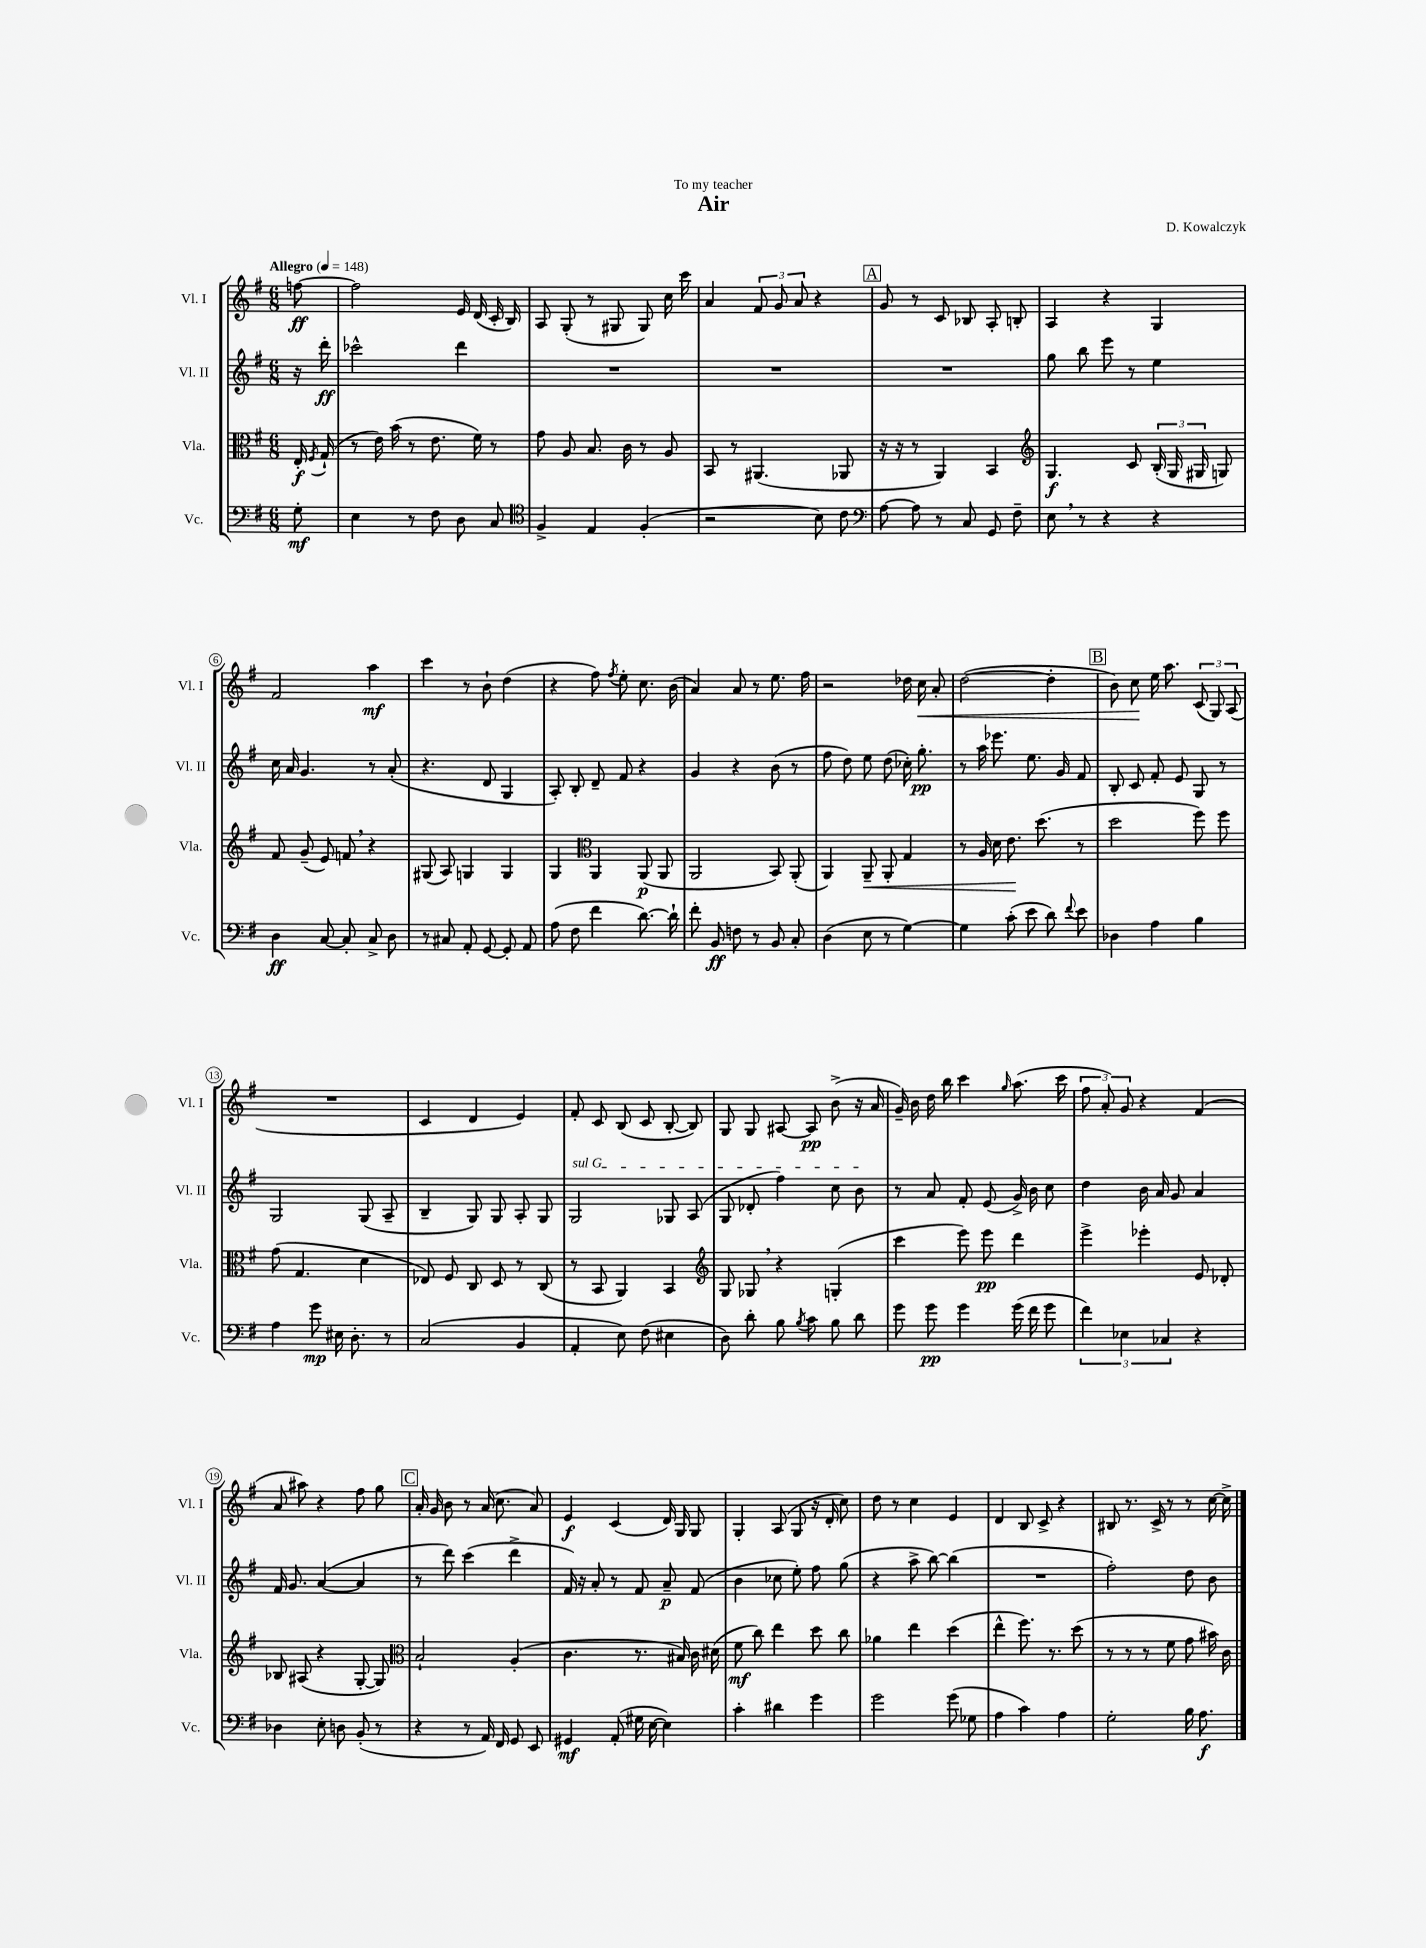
\header { title = "Air" composer = "D. Kowalczyk" dedication = "To my teacher" }
<<
\new StaffGroup <<
\new Staff = "s0" \with { instrumentName = "Vl. I" shortInstrumentName = "Vl. I" } {
    \clef treble \key g \major \numericTimeSignature \time 6/8 \partial 8 \tempo "Allegro" 4 = 148
    \autoBeamOff f''8~\ff |
    f''2 e'16 d'16( c'16-. b16) |
    a8 g8-.( r8 gis8 gis8) c''16 c'''16 |
    a'4 \tuplet 3/2 { fis'8 g'8 a'8 } r4 |
    \mark \markup { \box "A" } g'8 r8 c'8 bes8 a8-. b8-. |
    a4 r4 g4 |
    fis'2 a''4\mf |
    c'''4 r8 b'8-! d''4( |
    r4 fis''8) \acciaccatura { fis''8 } e''8-. c''8. b'16( |
    a'4) a'8 r8 e''8. fis''16 |
    r2 des''16 c''16\< a'8-. |
    d''2~( d''4-. |
    \mark \markup { \box "B" } b'8) c''8\! e''16 a''8. \tuplet 3/2 { c'8( g8) a8( } |
    R2. |
    c'4 d'4 e'4) |
    fis'8-. c'8 b8( c'8 b8~-. b8) |
    g8 g8 ais8~ ais8\pp b'8->( r16 a'16 |
    g'16--) b'16 d''16 b''16 c'''4 \grace { g''16 } a''8.( c'''16 |
    \tuplet 3/2 { fis''8 a'8-.) g'8 } r4 fis'4( |
    a'8 ais''8) r4 fis''8 g''8 |
    \mark \markup { \box "C" } a'16-. g'16 b'8 r8 a'16( c''8. a'8) |
    e'4\f c'4( d'16) g16 g8 |
    g4-. a8( g8 r16 d'16-. c''8) |
    d''8 r8 c''4 e'4 |
    d'4 b8 c'8-> r4 |
    bis8 r8. c'16-> r8 r8 c''16~ c''16-> \bar "|." |
}
\new Staff = "s1" \with { instrumentName = "Vl. II" shortInstrumentName = "Vl. II" } {
    \clef treble \key g \major \numericTimeSignature \time 6/8 \partial 8
    \autoBeamOff r16 d'''16-.\ff |
    ces'''2-^ d'''4 |
    R2. |
    R2. |
    \mark \markup { \box "A" } R2. |
    g''8 b''8 e'''8 r8 e''4 |
    c''16 a'16 g'4. r8 a'8-.( |
    r4. d'8 g4 |
    a8-.) b8-. d'8-- fis'8 r4 |
    g'4 r4 b'8( r8 |
    fis''8 d''8) e''8 d''8( ces''16-.) g''8.-.\pp |
    r8 a''16 ees'''8. e''8. g'16 fis'8 |
    \mark \markup { \box "B" } b8-. c'8 fis'8-. e'8 g8 r8 |
    g2 g8( a8-- |
    b4-- g8) g8 a8-. g8 |
    \once \override TextSpanner.bound-details.left.text = \markup { \italic "sul G" } g2\startTextSpan ges8 a8( |
    g8 des'8-. fis''4) c''8 b'8\stopTextSpan |
    r8 a'8 fis'8-. e'8( g'16->) b'16 c''8 |
    d''4 b'16 a'16 g'8 a'4 |
    fis'16 g'8. a'4~( a'4 |
    \mark \markup { \box "C" } r8 d'''8) c'''4( d'''4-> |
    fis'16) r16 a'8-. r8 fis'8 a'8--\p fis'8( |
    b'4 ces''8 e''8-.) fis''8 g''8( |
    r4 a''8-> b''8~) b''4( |
    R2. |
    fis''2-.) d''8 b'8 \bar "|." |
}
\new Staff = "s2" \with { instrumentName = "Vla." shortInstrumentName = "Vla." } {
    \clef alto \key g \major \numericTimeSignature \time 6/8 \partial 8
    \autoBeamOff e16-.\f \acciaccatura { fis8 } g16-!( |
    r8 e'16) b'16( r8 e'8. fis'16) r8 |
    g'8 a8 b8. c'16 r8 a8 |
    b,8 r8 ais,4.( aes,8 |
    \mark \markup { \box "A" } r16 r16 r8 a,4) b,4 |
    \clef treble g4.\f c'8 \tuplet 3/2 { b16-.( g16 gis16 } g8) |
    fis'8 g'8--( e'8) f'8 \breathe r4 |
    gis8( a8) g4 g4 |
    g4 \clef alto a,4 a,8\p( a,8 |
    a,2 b,8) a,8-.( |
    a,4) a,8--\< a,8-. g4 |
    r8 a16 d'16 e'8.\! d''8.( r8 |
    \mark \markup { \box "B" } d''2 fis''8) fis''8 |
    g'8( g4. d'4 |
    ees8) fis8 c8 d8 r8 c8( |
    r8 b,8 a,4) b,4 |
    \clef treble g8 ges8 \breathe r4 g4-.( |
    c'''4 e'''8) e'''8\pp d'''4 |
    e'''4-> ees'''4-. e'8 des'8-. |
    bes8 ais8( r4 g8~-. g8) |
    \mark \markup { \box "C" } \clef alto b2-! a4-.( |
    c'4. r8. bis16) c'16 dis'16( |
    fis'8\mf c''8) e''4 d''8 c''8 |
    aes'4 e''4 d''4( |
    e''4-^ fis''8.) r8. d''8( |
    r8 r8 r8 fis'8 g'8 bis'16) c'16 \bar "|." |
}
\new Staff = "s3" \with { instrumentName = "Vc." shortInstrumentName = "Vc." } {
    \clef bass \key g \major \numericTimeSignature \time 6/8 \partial 8
    \autoBeamOff g8-.\mf |
    e4 r8 fis8 d8 c8 |
    \clef tenor fis4-> e4 fis4-.( |
    r2 b8) c'8 |
    \mark \markup { \box "A" } \clef bass a8~ a8 r8 c8 g,8 fis8-- |
    e8 \breathe r8 r4 r4 |
    d4\ff c8~ c8-. c8-> d8 |
    r8 cis8 a,8-. g,8~ g,8-. a,8 |
    a8( fis8 fis'4 d'8.~) d'16-! |
    fis'8-. b,8\ff f8 r8 b,8 c8-. |
    d4( e8 r8 g4~) |
    g4 c'8-.( e'8 d'8) \appoggiatura { fis'8 } e'8 |
    \mark \markup { \box "B" } des4 a4 b4 |
    a4 g'8\mp eis16 d8.-. r8 |
    c2( b,4 |
    a,4-. e8) fis8( eis4 |
    d8) d'8-. b8 \acciaccatura { b8 } c'8 b8 d'8 |
    g'8 g'8\pp g'4 g'16( fis'16 g'8 |
    \tuplet 3/2 { fis'4) ees4 ces4 } r4 |
    des4 e8-. d8 b,8-.( r8 |
    \mark \markup { \box "C" } r4 r8 a,16) fis,16 g,8 e,8 |
    gis,4\mf a,8-.( gis16 e16~ e4) |
    c'4-. dis'4 g'4 |
    g'2 g'8( ges8 |
    a4 c'4) a4 |
    g2-. b16 a8.\f \bar "|." |
}
>>
>>
\layout { \context { \Score \override BarNumber.stencil = #(make-stencil-circler 0.1 0.3 ly:text-interface::print) } }
